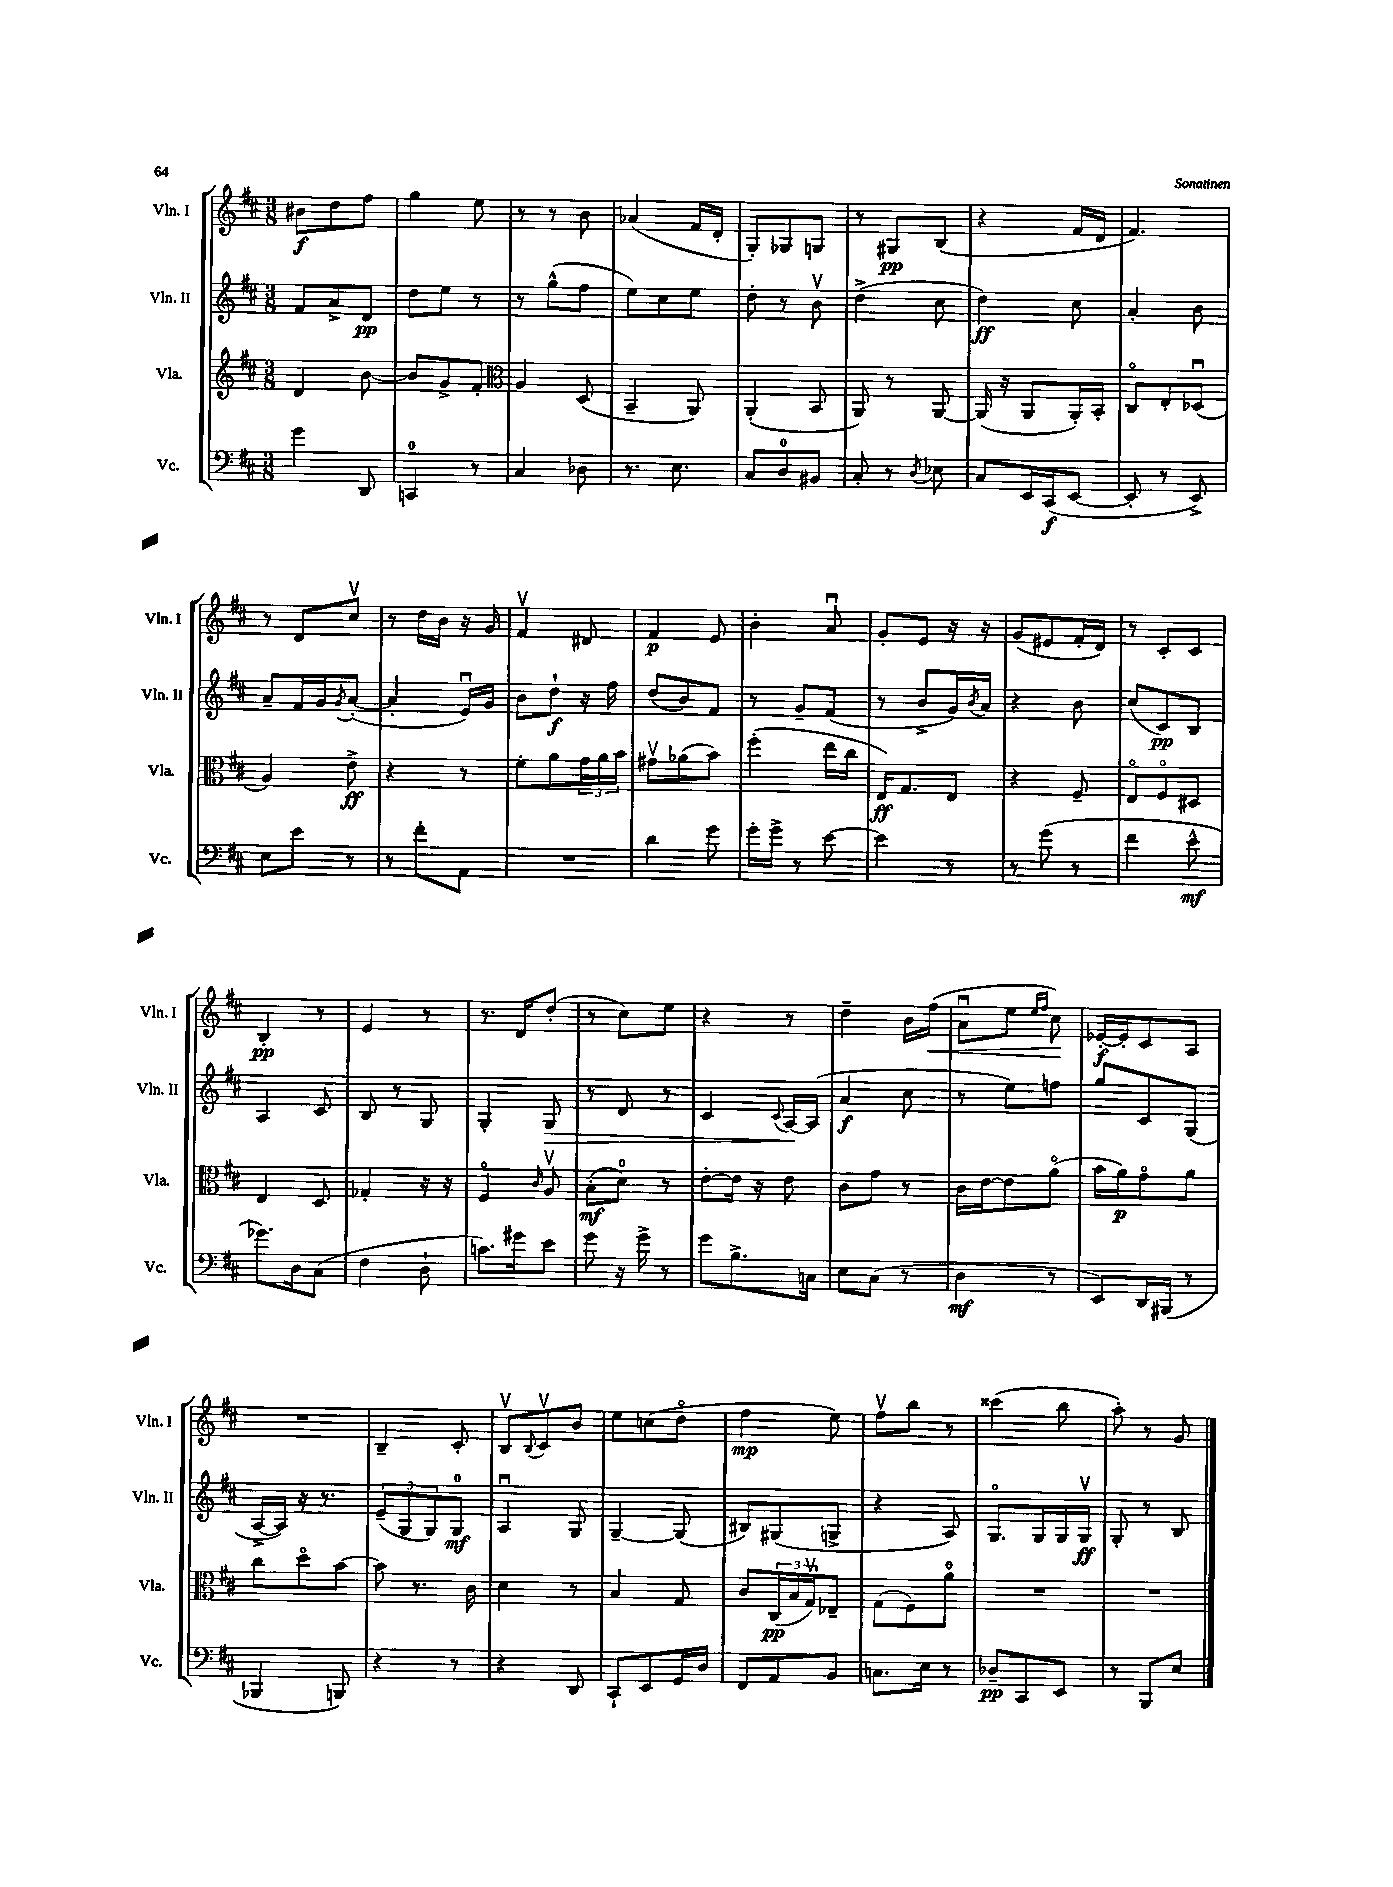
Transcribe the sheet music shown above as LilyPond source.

<<
\new StaffGroup <<
\new Staff = "s0" \with { instrumentName = "Vln. I" shortInstrumentName = "Vln. I" } {
    \clef treble \key d \major \numericTimeSignature \time 3/8
    bis'8\f d''8 fis''8 |
    g''4 e''8 |
    r8 r8 b'8 |
    aes'4( fis'16 d'16-. |
    g8-.) ges8 g8 |
    r8 gis8\pp b8( |
    r4 fis'16 d'16 |
    fis'4.) |
    r8 d'8 cis''8\upbow |
    r8 d''16 b'16 r16 g'16 |
    fis'4\upbow dis'8 |
    fis'4\p e'8 |
    b'4-. a'8\downbow |
    g'8-. e'8 r16 r16 |
    g'8( eis'8 fis'16-. d'16) |
    r8 cis'8-. cis'8 |
    b4-.\pp r8 |
    e'4 r8 |
    r8. d'16 d''8-.( |
    r8 cis''8) e''8 |
    r4 r8 |
    d''4-- b'16 fis''16\<( |
    a'8\downbow e''8 \grace { e''16 fis''16 } cis''8\!) |
    ees'16~-.\f ees'16-. cis'8 a8 |
    R4. |
    b4-- cis'8-. |
    b8\upbow \appoggiatura { b8 } cis'8\upbow b'8 |
    e''8 c''8( d''8\flageolet |
    fis''4\mp e''8) |
    fis''8\upbow b''8 r8 |
    cisis'''4( b''8 |
    a''8-.) r8 g'8 \bar "|." |
}
\new Staff = "s1" \with { instrumentName = "Vln. II" shortInstrumentName = "Vln. II" } {
    \clef treble \key d \major \numericTimeSignature \time 3/8
    fis'8 a'8-> d'8\pp |
    d''8 e''8 r8 |
    r8 g''8-^( fis''8 |
    e''8) cis''8 e''8 |
    d''8-. r8 b'8\upbow |
    d''4->( cis''8 |
    d''4\ff) cis''8 |
    a'4-. b'8 |
    a'8-- fis'16 g'16 \acciaccatura { g'8 } a'8~-.( |
    a'4-. e'16\downbow) g'16 |
    b'8 d''8-!\f r16 fis''16 |
    d''8( b'8) fis'8 |
    r8 g'8-- fis'8( |
    r8 b'8-> g'16) \acciaccatura { b'8 } a'16 |
    r4 b'8 |
    cis''8( cis'8\pp) b8 |
    a4 cis'8 |
    b8 r8 g8 |
    g4-. g8\> |
    r8 d'8 r8 |
    cis'4 \appoggiatura { cis'8 } a16~\! a16( |
    a'4\f cis''8 |
    r8 e''8) f''8 |
    g''8 cis'8 g8( |
    a16~-> a16) r16 r8. |
    \tuplet 3/2 { e'8--( g8 g8) } g8-0\mf |
    a4\downbow g8 |
    g4~-- g8( |
    bis8) gis8( g8-> |
    r4 a8) |
    g8.\flageolet g16 g16 g16\upbow\ff |
    g8-. r8 b8 \bar "|." |
}
\new Staff = "s2" \with { instrumentName = "Vla." shortInstrumentName = "Vla." } {
    \clef treble \key d \major \numericTimeSignature \time 3/8
    d'4 b'8~ |
    b'8 g'8-> fis'8-. |
    \clef alto a4 d8( |
    b,4-- a,8) |
    a,4-.( b,8 |
    a,8) r8 a,8~ |
    a,16( r16 a,8 a,16-.) b,16-. |
    cis8\flageolet e8-. des8\downbow( |
    a4) e'8->\ff |
    r4 r8 |
    fis'8-. a'8 \tuplet 3/2 { g'16 a'16 b'16 } |
    gis'8\upbow aes'8( b'8) |
    fis''4-.( e''16 cis''16 |
    e16\ff) g8. e8 |
    r4 fis8-- |
    e8\flageolet fis8\flageolet dis8 |
    e4 d8 |
    ges4-. r16 r16 |
    fis4\flageolet \grace { cis'16 } a8\upbow |
    b8-.\mf( d'8-0) r8 |
    e'8~-. e'16 r16 e'8 |
    cis'8 g'8 r8 |
    cis'16 e'16~ e'8 a'8\flageolet( |
    b'16 a'16\p) g'8\flageolet a'8 |
    cis''8 d''8\flageolet b'8~ |
    b'8 r8. cis'16 |
    d'4 r8 |
    b4 g8 |
    cis'8 \tuplet 3/2 { cis16\pp( b16 g16\upbow) } ees8-- |
    g8( fis8) a'8-0 |
    R4. |
    R4. \bar "|." |
}
\new Staff = "s3" \with { instrumentName = "Vc." shortInstrumentName = "Vc." } {
    \clef bass \key d \major \numericTimeSignature \time 3/8
    g'4 d,8 |
    c,4-0 r8 |
    cis4 des8 |
    r8. e8. |
    cis8 d8-0 bis,8 |
    cis8-. r8 \acciaccatura { d8 } ees8 |
    cis8 e,16 cis,16\f( e,8~ |
    e,8-. r8 e,8->) |
    e8 e'8 r8 |
    r8 fis'8-. a,8 |
    R4. |
    d'4 g'8 |
    g'16-. g'16-> r8 e'8~ |
    e'4 r8 |
    r8 g'8( r8 |
    fis'4 e'8-^\mf |
    ges'8.) d16 cis8( |
    fis4 d8-! |
    c'8.) gis'16 e'8 |
    g'8 r16 g'16-> r8 |
    g'8 b8.-> c16 |
    e8 cis8( r8 |
    d4\mf r8 |
    e,8) d,16 bis,,16( r8 |
    bes,,4 b,,8) |
    r4 r8 |
    r4 d,8 |
    cis,8-! e,8 g,16 d16 |
    fis,8 a,8 b,8 |
    c8. e16 r8 |
    des8--\pp cis,8 e,8 |
    r8 b,,8 e8 \bar "|." |
}
>>
>>
\layout { \context { \Score \remove "Bar_number_engraver" } }
